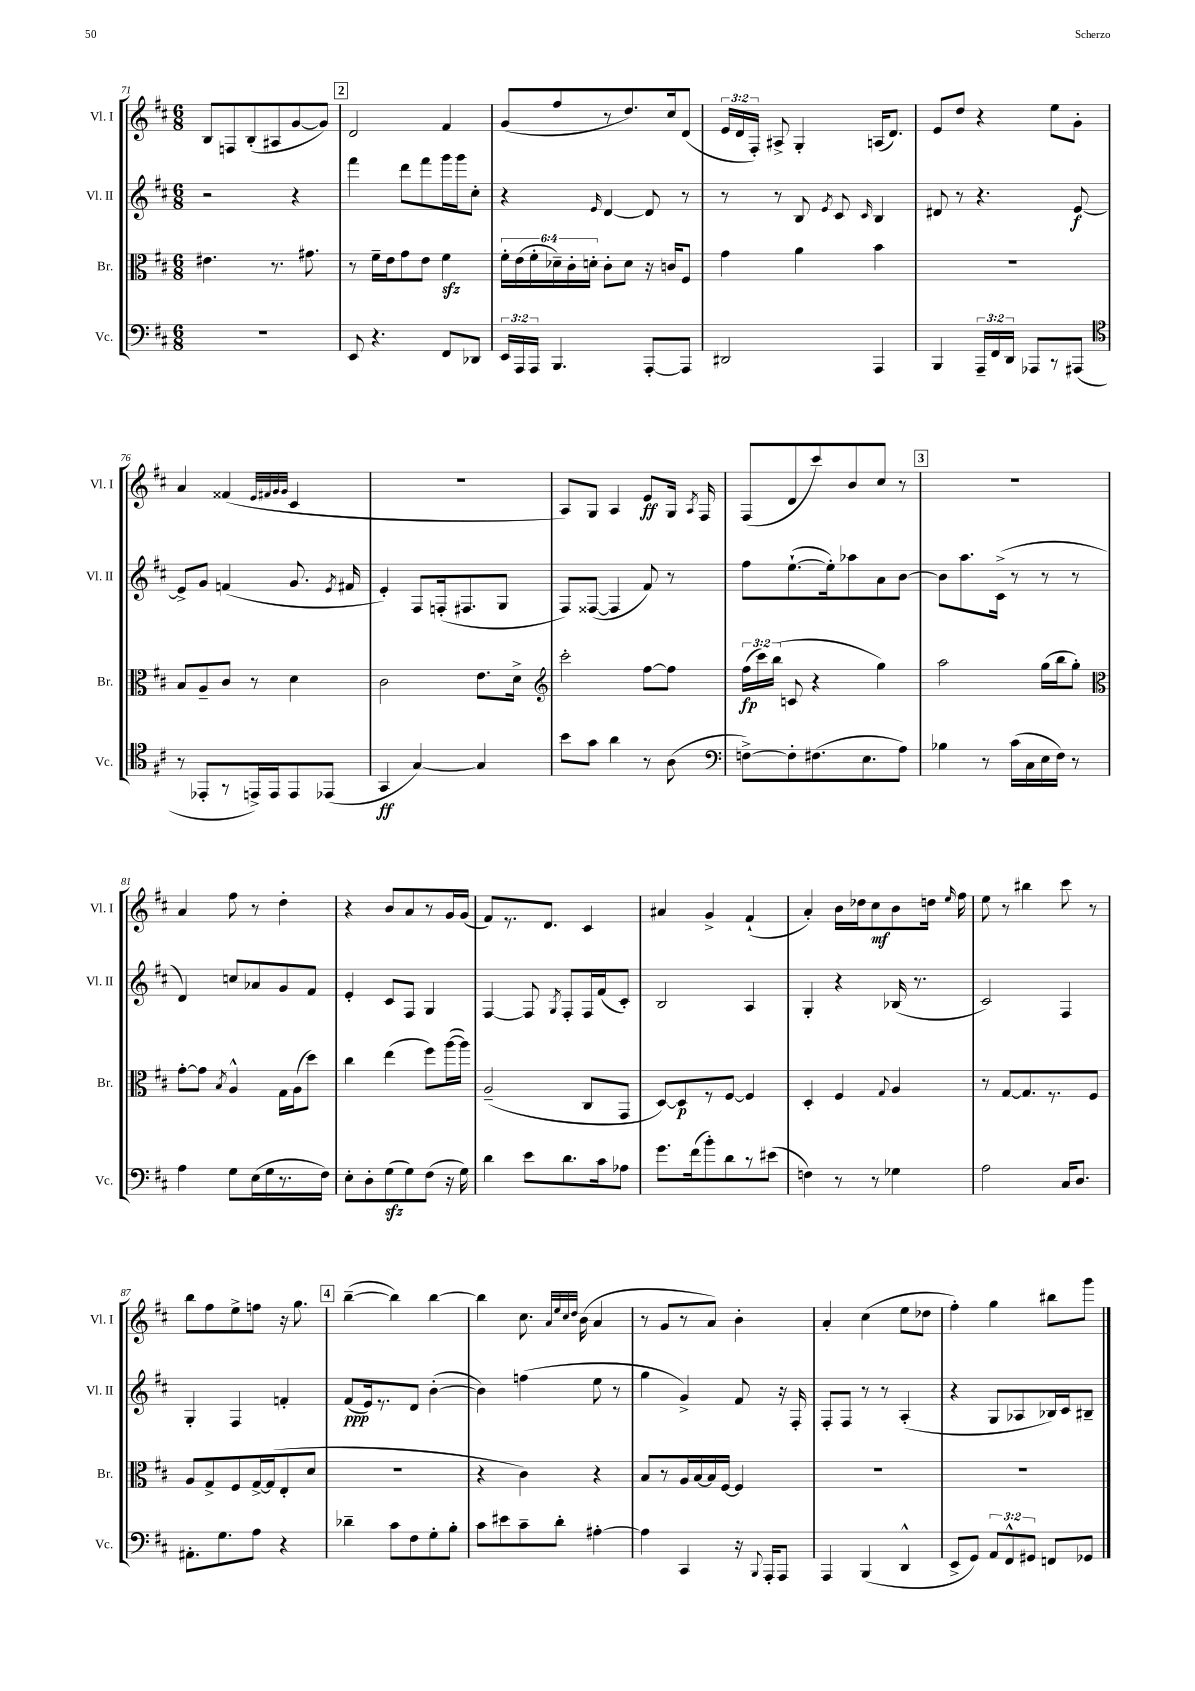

**kern	**kern	**kern	**kern
*staff4	*staff3	*staff2	*staff1
*clefF4	*clefC3	*clefG2	*clefG2
*k[f#c#]	*k[f#c#]	*k[f#c#]	*k[f#c#]
*M6/8	*M6/8	*M6/8	*M6/8
2.r	4.e#	2r	8B
.	.	.	8F
.	.	.	(8B'
.	8.r	.	8A#
.	.	4r	[8g
.	8.g#	.	.
.	.	.	8g])
=	=	=	=
8EE	8r	4fff#	2d
4.r	16f#~	.	.
.	16e	.	.
.	8g	8ddd	.
.	8e	8fff#	.
8FF#	4f#	16ggg	4f#
.	.	16ggg	.
8DD-	.	8cc#'	.
=	=	=	=
24EE	24f#'	4r	(8g
24AAA	(24e	.	.
24AAA	24f#'	.	.
4.BBB	24d-~)	.	8ff#
.	24c#'	.	.
.	24d'	.	.
.	.	16qqe	.
.	8c#'	[4d	8r
.	8d	.	8.dd)
[8AAA'	16r	8d]	.
.	16c	.	16cc#
8AAA]	8F#	8r	(8d
=	=	=	=
2DD#	4g	8r	24e
.	.	.	24d
.	.	.	24F#')
.	.	8r	8A#^
.	4a	8B	4G'
.	.	8qe	.
.	.	8c#	.
.	.	16qqc#	.
4AAA	4b	4B	(16A
.	.	.	8.d)
=	=	=	=
4BBB	2.r	8d#	8e
.	.	8r	8dd
24AAA~	.	4.r	4r
24FF#	.	.	.
24DD	.	.	.
8AAA-	.	.	.
8r	.	.	8ee
(8AAA#	.	[8e	8g'
=	=	=	=
*clefC4	*	*	*
8r	8B	8e^]	4a
8EE-'	8A~	8g	.
8r	8c#	(4f	(4f##
16EE^)	8r	.	.
16EE	.	.	.
.	.	.	32qqe
.	.	.	32qqf#
.	.	.	32qqg
.	.	.	32qqg
8EE	4d	8.g	4c#
(8EE-	.	.	.
.	.	8qe	.
.	.	16f#	.
=	=	=	=
4GG	2c#	4e')	2.r
[4G)	.	8F#	.
.	.	(16F'	.
.	.	8.F#	.
4G]	8.e	.	.
.	.	8G	.
.	16d^	.	.
=	=	=	=
*	*clefG2	*	*
8b	2ccc#'	8F#)	8A)
8g	.	([8F##	8G
4a	.	4F##]	4A
8r	[8ff#	8f#)	8e
(8A	8ff#]	8r	16G
.	.	.	8qA
.	.	.	16F#
=	=	=	=
*clefF4	*	*	*
[8F^)	(24ff#	8ff#	(8F#
.	24ccc#)	.	.
.	(24bb	.	.
8F']	8c	([8.ee`	8d
(8.F#	4r	.	8ccc#)
.	.	16ee'])	.
.	.	8aa-	8b
8.E	.	.	.
.	4gg)	8a	8cc#
8A)	.	[8b	8r
=	=	=	=
4B-	2aa	8b]	2.r
.	.	8.aa	.
8r	.	.	.
.	.	(16c#^	.
(16c#	.	8r	.
16C#	.	.	.
16E	(16gg	8r	.
16F#)	16bb	.	.
8r	8gg')	8r	.
=	=	=	=
*	*clefC3	*	*
4A	[8g'	4d)	4a
.	8g]	.	.
.	8qB	.	.
8G	4A^^	8cc	8ff#
(16E	.	8a-	8r
16G	.	.	.
8.r	16G	8g	4dd'
.	(16A	.	.
.	8dd)	8f#	.
16F#)	.	.	.
=	=	=	=
8E'	4cc#	4e'	4r
8D'	.	.	.
(8G	(4ee	8c#	8b
8G)	.	8F#	8a
(8F#	8ff#)	4G	8r
16r	([16aa	.	16g
16G)	16aa])	.	(16g
=	=	=	=
4d	(2A~	[4F#	8f#)
.	.	.	8.r
8e	.	8F#]	.
.	.	.	8.d
.	.	8qG	.
8.d	.	8F#'	.
.	8C#	16F#	4c#
16c#	.	(16f#	.
8A-	8GG	8c#')	.
=	=	=	=
8.g	[8D)	2B	4a#
.	8D]	.	.
(16f#	.	.	.
8b')	8r	.	4g^
8d	[8F#	.	.
8r	4F#]	4A	(4f#`
(8e#	.	.	.
=	=	=	=
4F)	4D'	4G'	4a')
8r	4F#	4r	16b
.	.	.	16dd-
8r	.	.	8cc#
.	8qqG	.	.
4G-	4A	(16B-	8b
.	.	8.r	.
.	.	.	16dd
.	.	.	16qqee
.	.	.	16ff#
=	=	=	=
2A	8r	2c#)	8ee
.	[8G	.	8r
.	8.G]	.	4bb#
.	8.r	.	.
16C#	.	4F#	8ccc#
8.D	.	.	.
.	8F#	.	8r
=	=	=	=
8.AA#'	8A	4G'	8bb
.	8G^	.	8ff#
8.G	.	.	.
.	8F#	4F#	8ee^
8A	[16G^	.	8ff
.	(16G]	.	.
4r	8E'	4f'	16r
.	.	.	8.gg
.	8d	.	.
=	=	=	=
4d-~	2.r	(8f#	([4bb~
.	.	16e)	.
.	.	8.r	.
8c#	.	.	4bb])
8F#	.	8d	.
8G'	.	([4b'	[4bb
8B'	.	.	.
=	=	=	=
8c#	4r	4b])	4bb]
8e#	.	.	.
8c#~	4c#)	(4ff	8.cc#
8d'	.	.	.
.	.	.	32qqa
.	.	.	32qqee
.	.	.	32qqcc#
.	.	.	32qqdd
.	.	.	(16b
[4A#'	4r	8ee	4a
.	.	8r	.
=	=	=	=
4A#]	8B	4gg	8r
.	8r	.	8g
4CC#	16A	4g^)	8r
.	[16B	.	.
.	16B]	.	8a)
.	[16F#	.	.
16r	4F#]	8f#	4b'
8qqBBB	.	.	.
16AAA'	.	.	.
8AAA	.	16r	.
.	.	16F#'	.
=	=	=	=
4AAA	2.r	8F#'	4a'
.	.	8F#	.
(4BBB	.	8r	(4cc#
.	.	8r	.
4DD^^	.	(4A'	8ee
.	.	.	8dd-
=	=	=	=
8EE^	2.r	4r	4ff#')
8GG)	.	.	.
12AA	.	8G	4gg
12FF#^^	.	.	.
.	.	8A-	.
12GG#	.	.	.
8FF	.	16B-)	8bb#
.	.	16c#	.
8GG-	.	8B#~	8ggg
==	==	==	==
*-	*-	*-	*-
